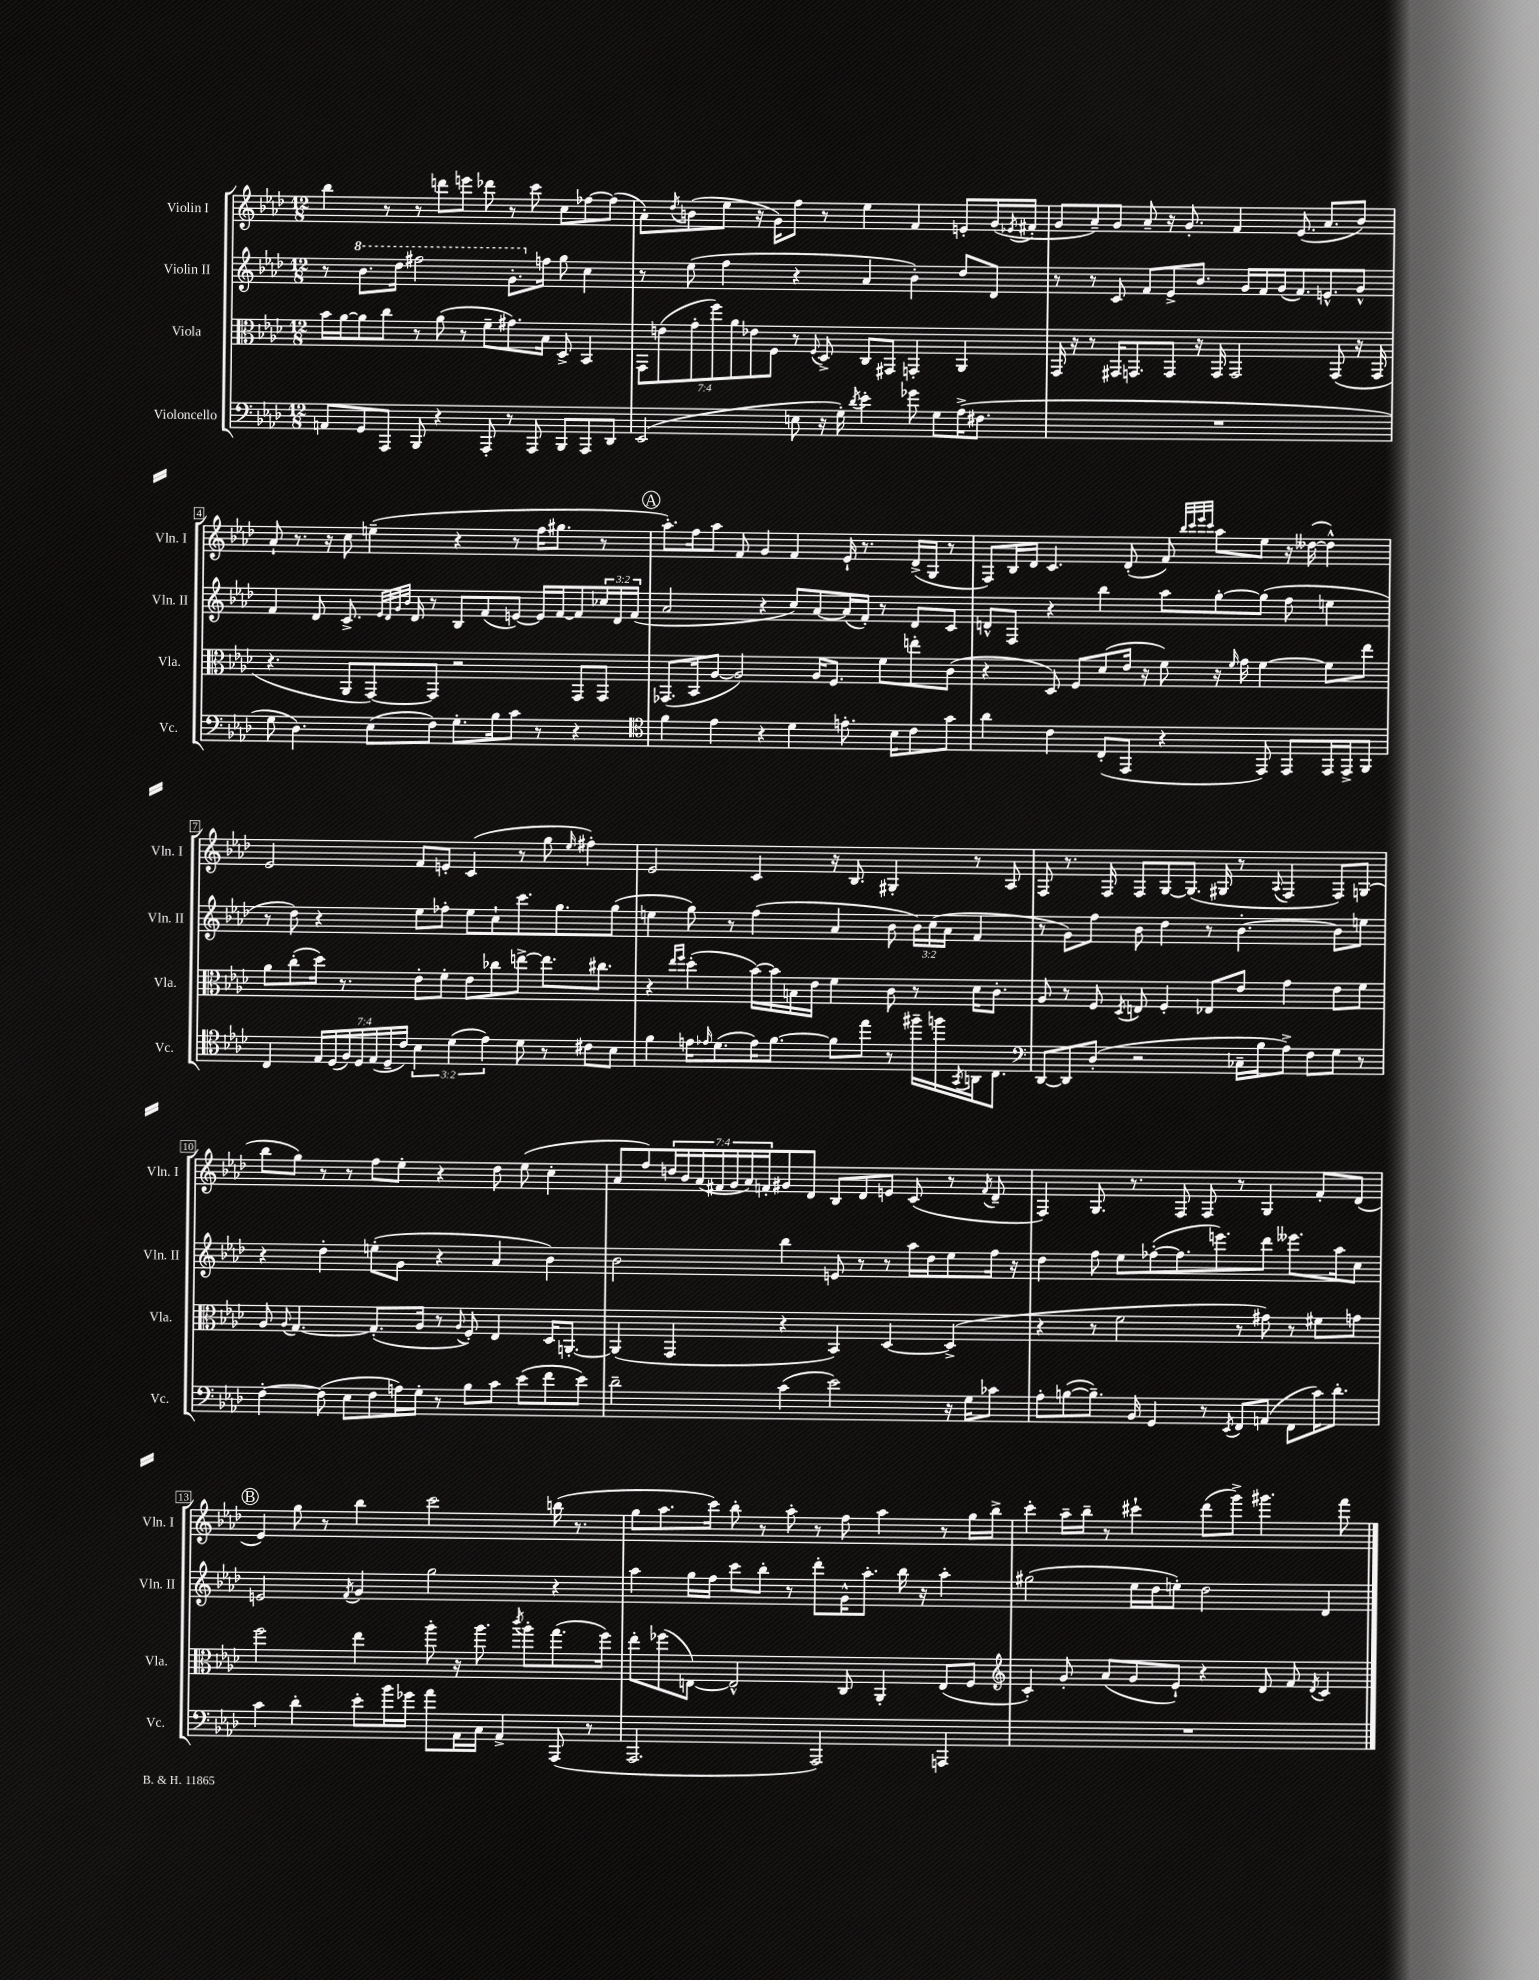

**kern	**kern	**kern	**kern
*part4	*part3	*part2	*part1
*staff4	*staff3	*staff2	*staff1
*I"Violoncello	*I"Viola	*I"Violin II	*I"Violin I
*I'Vc.	*I'Vla.	*I'Vln. II	*I'Vln. I
*clefF4	*clefC3	*clefG2	*clefG2
*k[b-e-a-d-]	*k[b-e-a-d-]	*k[b-e-a-d-]	*k[b-e-a-d-]
*M12/8	*M12/8	*M12/8	*M12/8
=1	=1	=1	=1
8AAn/L	16b-\LL	8r	4bb-\
.	[16a-\J	.	.
*	*	*8va	*
8GG/	8a-\]	8.bb-\L	.
8AAA-/J	8cc\J	.	8r
.	.	16ddd-\Jk	.
8BBB-/	8r	2fff#X\	8r
4r	(8a-\	.	8dddn\L
.	8r	.	8eeen\J
8AAA-'/	8f~\L	.	8ddd-X\
8r	8.g#X\)	8.gg'\L	8r
8AAA-/	.	.	8ccc\
*	*	*X8va	*
.	16B-\Jk	16ffn\Jk	.
8BBB-/L	8D-^/	8gg\	8cc\L
8AAA-/	4BB-/	4cc\	[8ff-X\
8DD-/J	.	.	(8ff-\J]
=2	=2	=2	=2
(2EE-/	14GG\L	8r	8a-'\L)
.	(14en\	.	.
.	.	.	8qdd-/
.	.	(8ee-\	(8bn\
.	14g'\	.	.
.	14ff\)	.	.
.	.	4ff\	8ee-\J
.	14a-\	.	.
.	14e-X\	.	.
.	.	.	16r
.	14F\J	.	.
.	.	.	16g\KL)
8En\	8r	4r	8ff\J
.	8qqF/	.	.
16r	8D-^/	.	8r
16G'\)	.	.	.
8qd-/	.	.	.
4e-'\	8C/L	4a-/	4ee-\
.	8GG#X/J	.	.
8g-X\	4GGn'/	4b-'\)	4f/
8G\L	.	.	.
(16A-^\K	4AA-/	8dd-/L	8en'/L
8.F#X\J	.	.	.
.	.	8d-/J	(16g/L
.	.	.	8qe-X/
.	.	.	16f#X'/JJ
=3	=3	=3	=3
1.r	16GG/	8r	8g/L
.	16r	.	.
.	8r	8r	8a-~/)
.	16GG#X/KL	8c/	8g/J
.	8.GGn/	.	.
.	.	8f/L	8a-~/
.	8GG/J	8e-^/	16r
.	.	.	8.g'/
.	16r	8.b-/J	.
.	16GG/	.	.
.	2GG/	.	4f/
.	.	16g/LL	.
.	.	16f/	.
.	.	(16g/J	.
.	.	8.f/)	(8.e-/
.	.	8.en^^/	8.a-/L
.	(8GG/	.	.
.	16r	8g^^/J	8b-/J)
.	16GG/	.	.
!!LO:LB:g=z
=4	=4	=4	=4
8G\	4.r	4f/	8a-`/
4.D-\)	.	.	8.r
.	.	8d-/	.
.	.	.	16r
.	8AA-/L	8.c^/	8cc\
(8E-\L	[8GG/)	.	(4een~\
.	.	32qqe-/LLL	.
.	.	32qqd-/	.
.	.	32qqg/	.
.	.	32qqb-/JJJ	.
.	.	16d-/	.
8F\J)	8GG/J]	8r	.
8.G'\L	2r	8B-/L	4r
.	.	(8f/	.
16B-\k	.	.	.
8c\J	.	[8en/J)	8r
8r	.	16e/LL]	16ff\KL
.	.	[16f/J	8.gg#X\J
4r	8GG/L	8f/]	.
.	8GG/J	24cc-X/L	8r
.	.	24d-/	.
.	.	(24f/JJ	.
!!LO:REH:place=s1:t=A
=5	=5	=5	=5
*clefC4	*	*	*
4f\	(8.GG-X/L	2a-/	8.aa-'\L)
.	16BB-/k	.	16ff\k
4e-\	[8A-/J	.	8aa-\J
.	2A-/])	.	8f/
4r	.	4r	4g/
4d-\	.	8cc/L)	4f/
.	16A-/KL	[8a-/	.
.	8.F/J	.	.
8.en'\	.	(16a-/L]	16e-`/
.	.	16f'/JJ)	8.r
.	8f\L	8r	.
16B-\KL	.	.	.
8c\	8een'\	8d-/L	(16d-^/LL
.	.	.	16G/JJ
8g\J	(8c\J	8c/J	8r
=6	=6	=6	=6
4a-\	4r	8dn^^/L	8F/L)
.	.	8F/J	16B-/L
.	.	.	16d-/JJ
4c\	8D-/)	4r	4.c/
.	8F/L	.	.
(8C'/L	(8d-/	4bb-\	.
8EE-/J	16e-/Jk	.	(8d-'/
.	16r	.	.
4r	8f\)	8aa-\L	8f/)
.	.	.	32qqbb-/LLL
.	.	.	32qqccc/
.	.	.	32qqeee-/
.	.	.	32qqccc/JJJ
.	16r	[8gg'\	8aa-\L
.	16qqf/	.	.
.	16g\	.	.
8EE-/)	[4f\	(8gg\J]	8ee-\J
8EE-/L	.	8ff\	16r
.	.	.	([16dd--X\
16EE-/L	8f\L]	4een\	4dd--^^\])
16EE-^/J	.	.	.
8FF/J	8ee-\J	.	.
!!LO:LB:g=z
=7	=7	=7	=7
4C/	8a-\L	8r	2e-/
.	(8cc'\	8dd-\)	.
28E-/LL	16dd-\Jk)	4r	.
(28D-/	.	.	.
.	8.r	.	.
28F/)	.	.	.
28D-/	.	.	.
(28E-/	.	.	.
28D-~/	.	.	.
28c/JJ)	.	.	.
6B-\	8e-'\L	8ee-\L	8f/L
.	8f'\J	8ff-X'\J	8en'/J
(6d-\	.	.	.
.	8e-\L	8ee-\L	(4c/
6e-\)	.	.	.
.	8cc-X\	8cc`\	.
8d-\	[8een^\J	8.ccc\	8r
8r	8.ee\L]	.	8gg\
.	.	8.gg\	.
.	.	.	16qqee-/
8c#X\L	.	.	4ff#X'\)
.	8.cc#X\J	.	.
8B-\J	.	(8gg\J	.
=8	=8	=8	=8
4f\	4r	4een\	2e-/
.	16qqee-/LL	.	.
.	16qqff/JJ	.	.
16en\KL	(4dd-'\	8gg\)	.
16qqe-X/	.	.	.
(8.d-\	.	.	.
.	.	8r	.
16e-\K)	[16b-\LL)	(4ff\	4c/
[8.f\J	16b-\]	.	.
.	16Bn\	.	.
.	16e-\JJ	.	.
8f\L]	4f\	4a-/	16r
.	.	.	8.B-/
8ee-\J	.	.	.
8r	8c\	8b-\	4G#X'/
16ff#X~\LL	8r	24b-\LL)	.
.	.	(24cc\	.
16ffn\	.	.	.
.	.	24a-\JJ	.
8qGG/	.	.	.
16AAn\J	16d-\KL	4f/	8r
8.C\J	8.c'\J	.	.
.	.	.	8A-/
=9	=9	=9	=9
*clefF4	*	*	*
[8DD-/L	8A-/	8r	8F/
8DD-/]	8r	8g\L)	8.r
(8D-'/J	8F/	8ff\J	.
.	.	.	16F/
.	8qD-/	.	.
2r	8En/	8b-\	8F/L
.	4F'/	4dd-\	[8G/
.	.	.	(8.G/J]
.	8E-X/L	8r	.
.	.	.	16G#X/
16C-X~\LL	8e-/J	[4.b-'\	8r
16B-\J	.	.	.
.	.	.	8qqA-/
8A-^\J)	4g\	.	4F/
8F\L	.	.	.
8G\J	8e-\L	8b-\L]	8F/L)
8r	8f\J	8een\J	(8Gn/J
!!LO:LB:g=z
=10	=10	=10	=10
[4F'\	8A-/	4r	8bb-\L
.	8qqA-/	.	.
.	[4.G/	.	8gg\J)
(8F\]	.	4dd-'\	8r
8E-\L	.	.	8r
8F\	(8.G'/L]	(8een'\L	8ff\L
16An\L)	.	8g\J	8ee-'\J
16G'\JJ	16A-/Jk	.	.
8r	8r	4r	4r
.	8qqA-/	.	.
8B-\L	8F'/)	.	.
8c\J	4E-/	4a-/	8dd-\
(8e-\L	.	.	(8ee-\
8f\	16D-/KL	4b-\)	4cc'\
.	[8.AAn'/J	.	.
8e-\J)	.	.	.
=11	=11	=11	=11
2d-~\	(4AA/]	2b-\	8a-/L
.	.	.	8ff/)
.	4GG/	.	28ddn/L
.	.	.	28b-/
.	.	.	(28a-/
.	.	.	28f#X/
.	.	.	28g/
.	.	.	28a-/)
.	.	.	28fn'/J
(4c\	4r	4bb-\	8g#X/
.	.	.	8d-/J
2e-\)	4BB-/)	8en/	8B-/L
.	.	8r	8d-/
.	[4D-/	8r	8en/J
.	.	16aa-\LL	(8c/
.	.	16dd-\J	.
16r	(4D-^/]	8ee-\	8r
16G\KL	.	.	.
.	.	.	8qf/
8c-X\J	.	16ff\Jk	8d-~/
.	.	16r	.
=12	=12	=12	=12
8A-'\L	4r	4dd-\	4F/)
([8Bn\	.	.	.
8.B~\J])	8r	8ff\	8.G/
.	2f\	8ee-\L	.
16BB-/	.	.	8.r
4GG/	.	([8ff-X'\	.
.	.	8.ff-\]	8F/
8r	.	.	8F/
.	.	8.eeen\)	.
8qEE-/	.	.	.
8FF/L	8r	.	8r
(8AAn/J	8g#X\)	8ddd-\J	4G/
8FF\L	8r	8.eee--X\L	.
16c\K)	8f#X\L	.	8f'/L
8.d-'\J	.	16aa-\k	.
.	8gn\J	8cc\J	(8d-/J
!!LO:LB:g=z
!!LO:REH:place=s1:t=B
=13	=13	=13	=13
4c\	2ff\	2en/	4e-/)
4d-'\	.	.	8gg\
.	.	.	8r
.	.	8qf/	.
8e-'\L	4ee-\	4g/	4bb-\
16b-\L	.	.	.
16g-X\JJ	.	.	.
8a-\L	8aa-'\	2gg\	2ccc\
16AA-\L	16r	.	.
16C\JJ	8.aa-\	.	.
4AA-^/	.	.	.
.	8qccc/	.	.
.	8aa-'\L	.	.
(8AAA-/	(8.gg\	4r	(16bbn\
.	.	.	8.r
8r	.	.	.
.	16ff\Jk)	.	.
=14	=14	=14	=14
2.AAA-/	8ee-'\L	4aa-\	8gg\L
.	(8ff-X\	.	8.aa-\
.	[8En\J)	16gg\LL	.
.	.	16ff\JJ	16ccc\Jk)
.	2E^^/]	8ccc\L	8bb-'\
.	.	8bb-'\J	8r
.	.	8r	8aa-'\
2AAA-/)	.	8ddd-'\L	8r
.	8C/	16g^^\K	8ff\
.	.	8.aa-'\J	.
.	4AA-'/	.	4aa-\
.	.	16bb-\	.
.	.	16r	.
4AAAn/	(8E/L	4aa-'\	8r
.	8F/J	.	16gg\LL
.	.	.	16bb-^\JJ
=15	=15	=15	=15
*	*clefG2	*	*
1.r	4c'/)	(2gg#X\	4ccc'\
.	8g'/	.	16aa-~\LL
.	.	.	16bb-~\JJ
.	(8a-/L	.	8r
.	8g/	16ee-\LL	4ccc#X`\
.	.	16dd-\J	.
.	8e-`/J)	8een'\J)	.
.	4r	2dd-\	(8ddd-\L
.	.	.	8ggg^\J)
.	8d-/	.	4.ggg#X\
.	8f/	.	.
.	8qd-/	.	.
.	4c/	4d-/	.
.	.	.	8fff\
==	==	==	==
*-	*-	*-	*-
